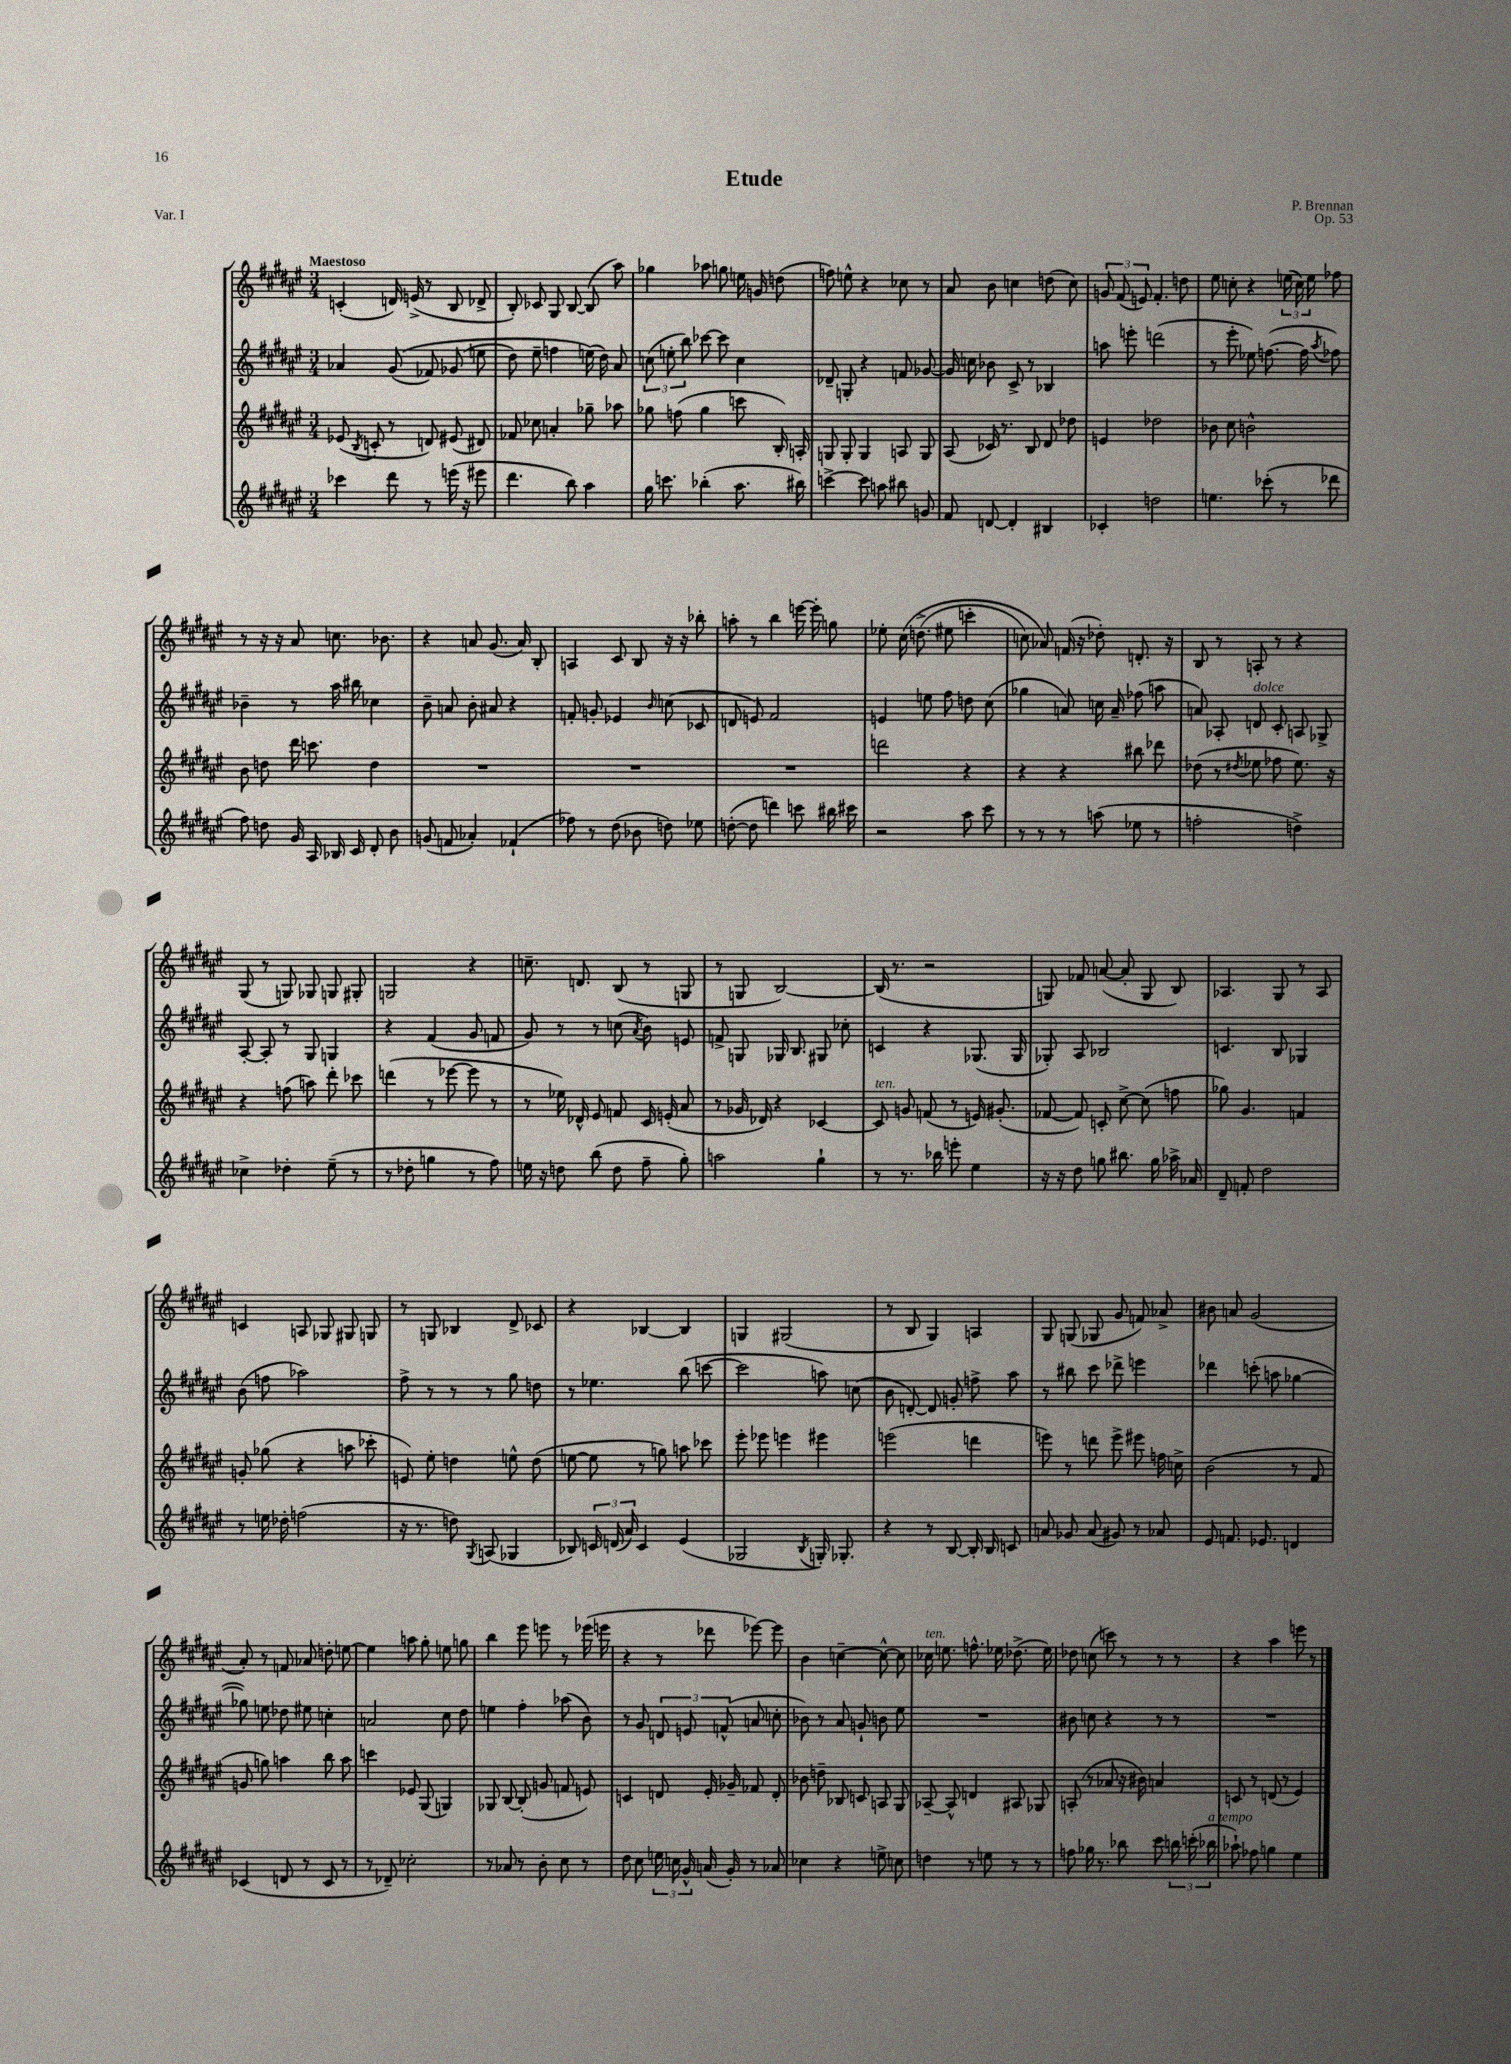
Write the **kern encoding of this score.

**kern	**kern	**kern	**kern
*staff4	*staff3	*staff2	*staff1
*clefG2	*clefG2	*clefG2	*clefG2
*k[f#c#g#d#a#e#]	*k[f#c#g#d#a#e#]	*k[f#c#g#d#a#e#]	*k[f#c#g#d#a#e#]
*M3/4	*M3/4	*M3/4	*M3/4
4ccc-	(8e-	4a-	(4c'
.	8qB	.	.
.	8c'	.	.
8ddd#	8r	&((8g#	16d)
.	.	.	(16e^
8r	8d)	8f-)	8r
(16eee	(8e#	(8g-	8B
16r	.	.	.
8eee#	8d#)	8ee	8d-^
=	=	=	=
4.ddd#	8f-	8dd#)	8B')
.	8cc-	8ee#~	8c-
.	4a'	4ff	8G#
8bb)	.	.	[8B
4aa#	8gg-~	(16ee&)	(8B]
.	.	16dd#)	.
.	8aa-	8a#	8aa#)
=	=	=	=
16gg#	8gg-	(12cc	4gg-
8.ccc	.	.	.
.	.	12ee'	.
.	(8ff	.	.
.	.	12bb)	.
(4bb-'	4gg-	[8ccc-	8aa-
.	.	8ccc-]	8gg
8.aa#	8ccc	4cc	16ee
.	.	.	16g
.	16B')	.	(8dd
16bb#)	16A'	.	.
=	=	=	=
[4ccc^	8G	8d-~	8ff)
.	8G'	8G'	8ee^^
8ccc]	4G	4r	4r
8aa	.	.	.
8bb#	8A	8f	8cc-
8g	8G	[8g-	8r
=	=	=	=
8f#	(8A#	16g-]	8a#
.	.	16cc	.
[8d	16c-)	8b-	8b
.	8.r	.	.
4d']	.	8c#^	4cc
.	8B	8r	.
4B#	8d#	4B-	(8dd
.	8dd-	.	8cc)
=	=	=	=
4c-'	4e	8aa	12g
.	.	.	(12f#
.	.	8eee'	.
.	.	.	12e)
2dd	2dd-	(2ddd	4.f#'
.	.	.	8dd
=	=	=	=
4.ee	8b-	8r	8ee#
.	8cc#	8eee#'	8cc'
.	2b^^	8ee-)	4r
(8ccc-'	.	([8.ff	.
8r	.	.	(24ee
.	.	.	24cc)
.	.	16ff]	.
.	.	.	24ee
.	.	8qaa#	.
8ddd-	.	8ff-)	8ff-
=	=	=	=
8ff#)	8b	4b-~	8r
8dd	8dd	.	16r
.	.	.	16r
16g#	16ddd#	8r	8a#
16A#	8.ccc	.	.
16B-	.	16aa#	8.cc
16c#	.	16bb#	.
8d#'	4dd	4cc-	.
.	.	.	8.b-
8b	.	.	.
=	=	=	=
(8g	2.r	8b~	4r
8f	.	8a	.
4a-')	.	8b'	8a
.	.	8a#	(8.g#
(4f-`	.	4r	.
.	.	.	16a)
.	.	.	8B'
=	=	=	=
8ff-)	2.r	8f'	4A
8r	.	8g'	.
(8dd#	.	4e-	8c#
8b-	.	.	8B
.	.	16qqb	.
8dd)	.	(8cc	16r
.	.	.	16r
8ee-	.	8c-	8bb-'
=	=	=	=
([8dd'	2.r	8d	8aa'
8dd]	.	8e)	8r
4ddd)	.	2f#	4bb
8ccc	.	.	[16eee
.	.	.	16eee']
16bb#	.	.	8gg
16ccc#	.	.	.
=	=	=	=
2r	2ddd	4e	8ee-'
.	.	.	&(16cc#
.	.	.	(8.dd^
.	.	8ee	.
.	.	8ff#	8ee#
8aa#	4r	8dd	4ccc'
8ccc#	.	(8cc#	.
=	=	=	=
8r	4r	4gg-	8cc)
8r	.	.	8a-&)
8r	4r	8a)	(16f
.	.	.	16r
(8aa	.	16cc	8dd-')
.	.	16a~	.
8ee-	8bb#	(8ff-	8.d'
8r	8ddd-	8aa	.
.	.	.	16r
=	=	=	=
2ff'	(8dd-	8a)	8B
.	8r	8A-'	8r
.	8qdd#	.	.
.	8ee-	8d	8A'
.	8ff-	8c#'	8r
4dd^)	8.ee-)	8A	4r
.	.	8G-^	.
.	16r	.	.
=	=	=	=
4cc-^	4r	[8A#'	(8G#
.	.	8A#']	8r
4dd-'	(8ff	8r	8G)
.	8aa)	8G#	8G-
(8ee#~	8ddd#'	4G	8G
8r	8ccc-	.	8G#'
=	=	=	=
8r	(4ddd	4r	2G
8dd-'	.	.	.
4gg	8r	(4f#	.
.	[8eee-	.	.
8r	8eee-]	8g#	4r
8ff#)	8r	8f	.
=	=	=	=
16ee	8r	8g#)	8.cc~
16r	.	.	.
8dd	16ee-)	8r	.
.	16d-^^	.	8.d
(8bb	8e#	8r	.
8dd	8f	(8cc	(8B
.	.	8qa#	.
8ff#~	16c#	8b)	8r
.	(16e'	.	.
8gg#')	8a#	8e	8G
=	=	=	=
2aa	8r	8f^	8r
.	16g-	8G	8G
.	16d-)	.	.
.	4r	16G-	[2B)
.	.	8.B	.
4gg#`	[4c-	8G#	.
.	.	8cc-'	.
=	=	=	=
8r	8c-]	4c	(16B]
.	.	.	8.r
8.r	8g	.	.
.	(8f	4r	2r
16bb-	.	.	.
8eee'	8r	.	.
4ee#	16e)	(8.G-	.
.	(8.g#'	.	.
.	.	16G-	.
=	=	=	=
16r	[8f-	8G-')	8G)
16r	.	.	.
8dd#	8f-])	8A#	8f-
8gg	8c'	2B-	([8a
8.bb#	[8cc#^	.	8a']
.	(8cc#]	.	8G
16gg	.	.	.
16aa-^	8ff	.	8B)
16a-	.	.	.
=	=	=	=
8d#~	8gg-)	4.c	4.A-
8f'	4.g#	.	.
2dd#	.	.	.
.	.	8B	8G#
.	4f	4G-	8r
.	.	.	8A-
=	=	=	=
8r	8g'	(8b	4c
16ee	(8gg-	8ff	.
16dd-'	.	.	.
(2ff	4r	2aa-)	8A
.	.	.	8G-
.	8aa	.	8G#
.	8ccc-'	.	8G
=	=	=	=
16r	8e)	8ff#^	8r
8.r	.	.	.
.	8ee#'	8r	8G
8dd)	4dd	8r	4B-
8qG#	.	.	.
(8A	.	8r	.
4G-	8ee^^	8gg#	8d#^
.	(8dd	8dd	8c-
=	=	=	=
8B-)	[8ee	8r	4r
24c	8ee]	4.ee-	.
(24d	.	.	.
24a#)	.	.	.
4c	8r	.	[4B-
.	8gg)	.	.
(4e#	8aa	(8bb	4B-]
.	8ccc-	[8ccc	.
=	=	=	=
2G-	8eee#'	2ccc]	4G
.	8eee-	.	.
.	4eee	.	(2G#
8qB	.	.	.
16G')	4eee#	8aa)	.
8.G-'	.	.	.
.	.	(8cc	.
=	=	=	=
4r	(2eee	8b	8r
.	.	[8d')	8B
8r	.	8d]	4G#)
[8B	.	8g'	.
16B']	4ddd	8ff^	4A
16B	.	.	.
8c	.	8aa#	.
=	=	=	=
8a	8eee)	8r	8G#
8g-	8r	8bb#	(8G
(8a	8ddd	8ccc#	8G-
8g#)	8eee^	8ddd-^	8g#
8r	8eee#	4eee	8f)
8a-	16ff	.	8a-^
.	16cc^	.	.
=	=	=	=
8e#	(2b	4ddd-	8b#
8.f	.	.	8a
.	.	(8ccc'	(2g#
8.e-	.	.	.
.	.	8aa	.
4d	8r	[4gg-	.
.	8f#	.	.
=	=	=	=
(4c-	8g	8gg-])	8a#')
.	8gg)	8ee	8r
8d	4aa	8dd-	8f
8r	.	8ee#	8a-
8c-	8bb	4cc'	8dd'
8r	8aa	.	[8ee
=	=	=	=
8r	4ccc	2a	4ee]
8d-~)	.	.	.
2cc-'	8e-	.	8aa
.	(8G#	.	8gg#'
.	4G)	8cc#	8ee
.	.	8dd#	8gg
=	=	=	=
8r	8G-	4ee	4bb
8a-	[8B	.	.
8r	(8B']	4ff#'	8eee#
8b'	8g	.	8eee
8cc#	8f	(8aa-	8r
8r	8e)	8b)	(16eee-
.	.	.	16eee
=	=	=	=
8dd#	4c	8r	4r
8cc#	.	8g#	.
24ee	8d	12d	8r
24cc	.	.	.
24g#^^	.	12e	.
(16a	16e#'	.	8ddd-
.	.	(12f^^	.
16g#')	16g-~	.	.
8r	8f-	8a	[8eee-)
8a-	8d'	8cc'	8eee-]
=	=	=	=
4cc-	8b-	8b-)	4b
.	8dd~	8r	.
4r	8B-	8a#	[4cc~
.	8c	8g`	.
8ee^	8A	8b	8cc^^_
8cc	8G#	8ee#	8cc]
=	=	=	=
4dd	[8A-~	2.r	16cc-
.	.	.	8.ee
.	8A-^^]	.	.
8r	4d	.	8.ff^^
8ee	.	.	.
.	.	.	16ee-
8r	8A#	.	(8.dd-^
8r	8G-	.	.
.	.	.	16ee-)
=	=	=	=
8ff	(8A'	8b#	8dd-
16gg-	8r	8cc	(8cc
8.r	.	.	.
.	8a-	4r	8ccc)
8bb-	16r	.	8r
.	16b#)	.	.
8ccc#	4a	8r	8r
24bb	.	8r	8r
(24ccc'	.	.	.
24bb-	.	.	.
=	=	=	=
8aa-`)	8c	2.r	4r
8ff-	8r	.	.
4gg	(8d	.	4aa#
.	8r	.	.
4ee#	4e#)	.	8eee
.	.	.	8r
==	==	==	==
*-	*-	*-	*-
